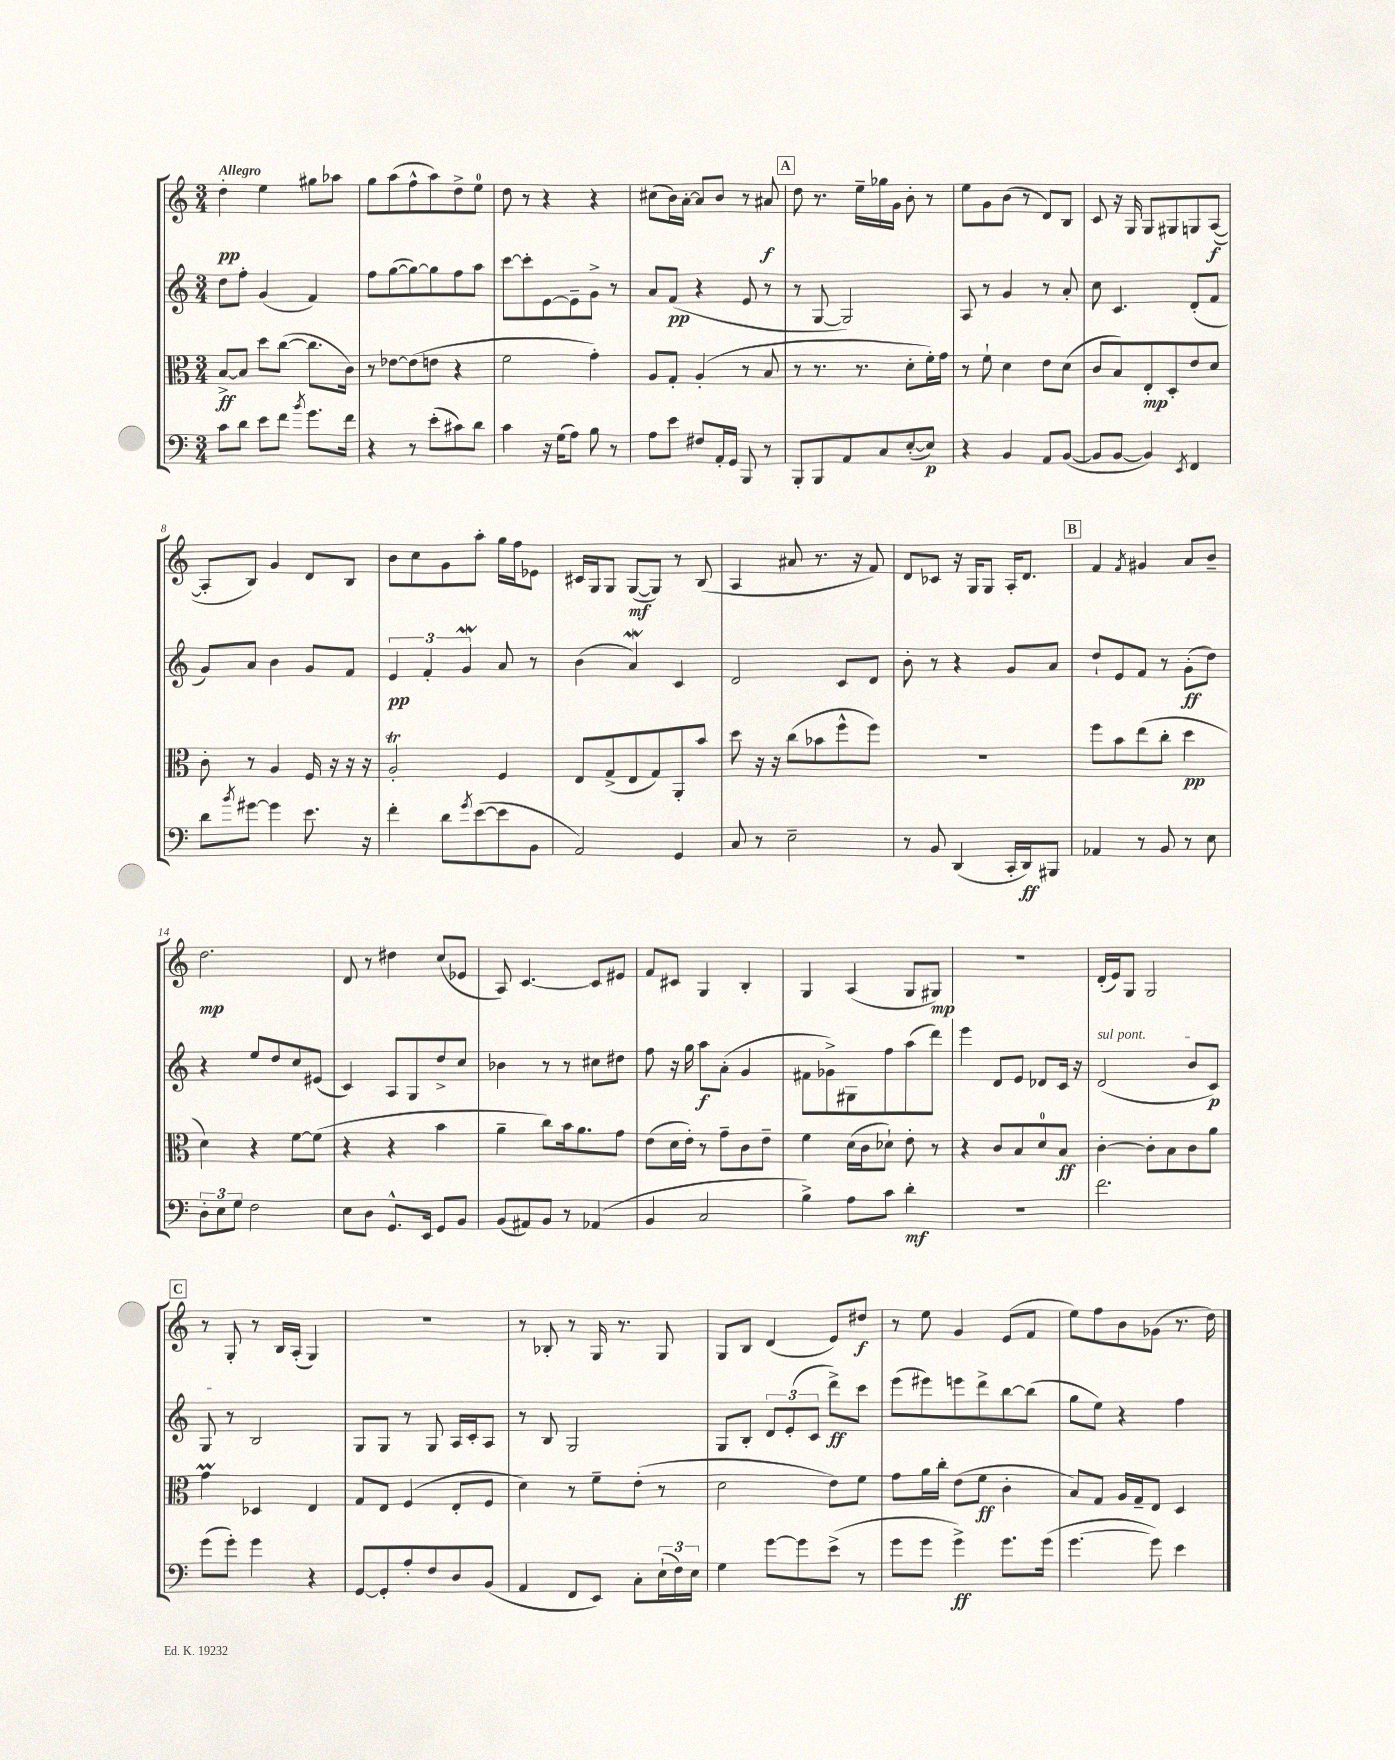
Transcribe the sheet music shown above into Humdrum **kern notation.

**kern	**dynam	**kern	**dynam	**kern	**dynam	**kern	**dynam
*part4	*part4	*part3	*part3	*part2	*part2	*part1	*part1
*staff4	*staff4	*staff3	*staff3	*staff2	*staff2	*staff1	*staff1
*clefF4	*	*clefC3	*	*clefG2	*	*clefG2	*
*k[]	*	*k[]	*	*k[]	*	*k[]	*
*M3/4	*	*M3/4	*	*M3/4	*	*M3/4	*
=1	=1	=1	=1	=1	=1	=1	=1
!	!	!	!	!	!	!LO:TX:a:B:t=Allegro	!
8c\L	.	[8B^/L	ff	8dd\L	.	4dd'\	pp
8d\J	.	8B/J]	.	8ff'\J	.	.	.
8e\L	.	8dd\L	.	(4g/	.	4ee\	.
8f\J	.	([8cc\J	.	.	.	.	.
8qb/	.	.	.	.	.	.	.
8.g\L	.	8.cc\L]	.	4f/)	.	8gg#X\L	.
.	.	.	.	.	.	8aa-X\J	.
16f\Jk	.	16c\Jk)	.	.	.	.	.
=2	=2	=2	=2	=2	=2	=2	=2
4r	.	8r	.	8ff\L	.	8gg\L	.
.	.	[8e-X\L	.	([8gg\	.	(8aa\	.
8r	.	(8e-\]	.	8gg\_)	.	8ff^^\	.
(8e'\L	.	8en\J	.	8gg\]	.	8aa\)	.
8c#X\)	.	4r	.	8ff\	.	8dd^\	.
8d\J	.	.	.	8aa\J	.	8ee\J	.
=3	=3	=3	=3	=3	=3	=3	=3
4c\	.	2f\	.	[8ccc\L	.	8dd\	.
.	.	.	.	8ccc'\]	.	8r	.
16r	.	.	.	[8e\	.	4r	.
(16G\KL	.	.	.	.	.	.	.
8A\J)	.	.	.	8e~\]	.	.	.
8B\	.	4g'\)	.	8g^\J	.	4r	.
8r	.	.	.	8r	.	.	.
=4	=4	=4	=4	=4	=4	=4	=4
8A\L	.	8A/L	.	8a/L	.	(8cc#X\L	.
8e\J	.	8G'/J	.	(8f/J	pp	16b\L)	.
.	.	.	.	.	.	[16a'\JJ	.
8F#X/L	.	(4A'/	.	4r	.	8a/L]	.
16AA'/L	.	.	.	.	.	8b/J	.
16GG/JJ	.	.	.	.	.	.	.
8BBB/	.	8r	.	8e/	.	8r	.
8r	.	8B/	.	8r	.	8a#X/	f
!!LO:REH:place=s1:t=A
=5	=5	=5	=5	=5	=5	=5	=5
8BBB'/L	.	8r	.	8r	.	8dd\	.
8BBB/	.	8.r	.	[8G/	.	8.r	.
8AA/	.	.	.	2G/])	.	.	.
.	.	8.r	.	.	.	16ee~\LL	.
8C/	.	.	.	.	.	16gg-X\	.
.	.	.	.	.	.	16g\JJ	.
([8E'/	.	8d'\L	.	.	.	8b'\	.
8E/J])	p	16f'\L)	.	.	.	8r	.
.	.	16g\JJ	.	.	.	.	.
=6	=6	=6	=6	=6	=6	=6	=6
4r	.	8r	.	8A/	.	8ee\L	.
.	.	8f`\	.	8r	.	8g\	.
4BB/	.	4d\	.	4g/	.	(8b\J	.
.	.	.	.	.	.	8r	.
8AA/L	.	8e\L	.	8r	.	8d/L)	.
([8BB/J	.	(8d\J	.	8a'/	.	8B/J	.
=7	=7	=7	=7	=7	=7	=7	=7
8BB/L]	.	8c/L	.	8cc\	.	8c/	.
[8BB/J	.	8B/)	.	4.c/	.	16r	.
.	.	.	.	.	.	16G/	.
4BB/])	.	8E'/	mp	.	.	8G/L	.
.	.	8D'/	.	.	.	8G#X/	.
8qEE/	.	.	.	.	.	.	.
4FF/	.	8e/	.	(8d'/L	.	8Gn/	.
.	.	8d/J	.	8f/J	.	([8A/J	f
!!LO:LB:g=z
=8	=8	=8	=8	=8	=8	=8	=8
8d\L	.	8c'\	.	8g/L)	.	8A'/L]	.
8qb/	.	.	.	.	.	.	.
[8g#X\J	.	8r	.	8a/J	.	8B/J)	.
4g#\]	.	4A/	.	4b\	.	4g/	.
8.e\	.	16F/	.	8g/L	.	8d/L	.
.	.	16r	.	.	.	.	.
.	.	16r	.	8f/J	.	8B/J	.
16r	.	16r	.	.	.	.	.
=9	=9	=9	=9	=9	=9	=9	=9
4f'\	.	2AT'/	.	6e/	pp	8b\L	.
.	.	.	.	.	.	8cc\	.
.	.	.	.	6f'/	.	.	.
8d\L	.	.	.	.	.	8g\	.
.	.	.	.	6gW/	.	.	.
8qg/	.	.	.	.	.	.	.
([8e\	.	.	.	.	.	8aa'\J	.
8e\]	.	4F/	.	8a/	.	16gg\LL	.
.	.	.	.	.	.	16ff\J	.
8BB\J	.	.	.	8r	.	8e-X\J	.
=10	=10	=10	=10	=10	=10	=10	=10
2AA/)	.	8E/L	.	(4b\	.	16c#X/LL	.
.	.	.	.	.	.	16G/J	.
.	.	(8G^/	.	.	.	8G/J	.
.	.	8E/	.	4aW/)	.	([8G/L	mf
.	.	8G/)	.	.	.	8G/J])	.
4GG/	.	8AA'/	.	4c/	.	8r	.
.	.	8b/J	.	.	.	(8B/	.
=11	=11	=11	=11	=11	=11	=11	=11
8C/	.	8dd\	.	2d/	.	4A/	.
8r	.	16r	.	.	.	.	.
.	.	16r	.	.	.	.	.
2E~\	.	(8cc\L	.	.	.	8a#X/	.
.	.	8b-X\	.	.	.	8.r	.
.	.	8ff^^\	.	8c/L	.	.	.
.	.	.	.	.	.	16r	.
.	.	8ff\J)	.	8d/J	.	8f/)	.
=12	=12	=12	=12	=12	=12	=12	=12
8r	.	2.r	.	8b'\	.	8d/L	.
8BB/	.	.	.	8r	.	8c-X/J	.
(4DD/	.	.	.	4r	.	16r	.
.	.	.	.	.	.	16G/KL	.
.	.	.	.	.	.	8G/J	.
16CC'/LL	.	.	.	8g/L	.	16A'/KL	.
16DD/J)	ff	.	.	.	.	8.d/J	.
8BBB#X/J	.	.	.	8a/J	.	.	.
!!LO:REH:place=s1:t=B
=13	=13	=13	=13	=13	=13	=13	=13
4AA-X/	.	8ff\L	.	8dd`/L	.	4f/	.
.	.	8b\	.	8e/	.	.	.
.	.	.	.	.	.	8qf/	.
8r	.	(8ee\	.	8f/J	.	4g#X/	.
8BB/	.	8cc'\J	.	8r	.	.	.
8r	.	4dd\	pp	(8g'\L	ff	8a/L	.
8E\	.	.	.	8dd\J)	.	8b~/J	.
!!LO:LB:g=z
=14	=14	=14	=14	=14	=14	=14	=14
12D'\L	.	4d\)	.	4r	.	2.dd\	mp
12E\	.	.	.	.	.	.	.
12G\J	.	.	.	.	.	.	.
2F\	.	4r	.	8ee/L	.	.	.
.	.	.	.	8dd/	.	.	.
.	.	[8f\L	.	8cc/	.	.	.
.	.	(8f\J]	.	(8e#X/J	.	.	.
=15	=15	=15	=15	=15	=15	=15	=15
8E\L	.	4r	.	4c/)	.	8d/	.
8D\J	.	.	.	.	.	8r	.
8.GG^^/L	.	4r	.	8A/L	.	4dd#X\	.
.	.	.	.	8G/	.	.	.
16EE/Jk	.	.	.	.	.	.	.
8GG/L	.	4b\	.	8dd^/	.	(8cc/L	.
8BB/J	.	.	.	8cc/J	.	8e-X/J	.
=16	=16	=16	=16	=16	=16	=16	=16
(8BB/L	.	4a~\	.	4b-X\	.	8A/)	.
8AA#X/)	.	.	.	.	.	[4.c/	.
8BB/J	.	8cc\L)	.	8r	.	.	.
8r	.	16b\k	.	8r	.	.	.
.	.	8.a\	.	.	.	.	.
(4AA-X/	.	.	.	8cc#X\L	.	8c/L]	.
.	.	8g\J	.	8dd#X\J	.	8e#X/J	.
=17	=17	=17	=17	=17	=17	=17	=17
4BB/	.	(8e\L	.	8ff\	.	8f/L	.
.	.	16d\L	.	16r	.	8c#X/J	.
.	.	16e'\JJ)	.	16gg\	.	.	.
2C/	.	8r	.	8aa\L	f	4G/	.
.	.	8g~\L	.	(8a'\J	.	.	.
.	.	8c\	.	4g/	.	4B'/	.
.	.	8e~\J	.	.	.	.	.
=18	=18	=18	=18	=18	=18	=18	=18
4B^\)	.	4f\	.	8f#X\L	.	4G/	.
.	.	.	.	8g-X^\)	.	.	.
8A\L	.	(16d\LL	.	8G#X\	.	(4A/	.
.	.	16c\J	.	.	.	.	.
8c\J	.	8d-X`\J)	.	8ff\	.	.	.
4d'\	mf	8e'\	.	(8aa\	.	8G/L	.
.	.	8r	.	8ddd\J)	.	8G#X/J)	mp
=19	=19	=19	=19	=19	=19	=19	=19
2.r	.	4r	.	4eee\	.	2.r	.
.	.	8c/L	.	8d/L	.	.	.
.	.	8B/	.	8e/J	.	.	.
.	.	8d/	.	8d-X/L	.	.	.
.	.	8B/J	ff	16c/Jk	.	.	.
.	.	.	.	16r	.	.	.
=20	=20	=20	=20	=20	=20	=20	=20
!	!	!	!	!LO:TX:a:i:t=sul pont.	!	!	!
2.f\	.	[4c'\	.	(2d/	.	(16d'/LL	.
.	.	.	.	.	.	16e/J)	.
.	.	.	.	.	.	8G/J	.
.	.	8c'\L]	.	.	.	2G/	.
.	.	8B\	.	.	.	.	.
.	.	8c\	.	8b/L	.	.	.
.	.	8a\J	.	8c/J)	p	.	.
!!LO:LB:g=z
!!LO:REH:place=s1:t=C
=21	=21	=21	=21	=21	=21	=21	=21
(8g\L	.	4gM\	.	8G/	.	8r	.
8g'\J)	.	.	.	8r	.	8G'/	.
4g\	.	4D-X/	.	2B/	.	8r	.
.	.	.	.	.	.	16B/LL	.
.	.	.	.	.	.	(16A'/JJ	.
4r	.	4E/	.	.	.	4G/)	.
=22	=22	=22	=22	=22	=22	=22	=22
[8GG/L	.	8G/L	.	8G/L	.	2.r	.
8GG'/]	.	8E/J	.	8G/J	.	.	.
8A'/	.	(4F/	.	8r	.	.	.
8F/	.	.	.	8G/	.	.	.
8D/	.	8E'/L	.	16A/LL	.	.	.
.	.	.	.	16c'/J	.	.	.
(8BB/J	.	8F/J	.	8A/J	.	.	.
=23	=23	=23	=23	=23	=23	=23	=23
4AA/	.	4d\)	.	8r	.	8r	.
.	.	.	.	8B/	.	8B-X'/	.
8FF/L	.	8r	.	2G/	.	8r	.
8EE/J)	.	8f~\L	.	.	.	16G/	.
.	.	.	.	.	.	8.r	.
8C'\L	.	(8e'\J	.	.	.	.	.
(24E`\L	.	8r	.	.	.	8G/	.
24F\)	.	.	.	.	.	.	.
24E\JJ	.	.	.	.	.	.	.
=24	=24	=24	=24	=24	=24	=24	=24
4G\	.	2d\	.	8G/L	.	8G/L	.
.	.	.	.	8B'/J	.	8B/J	.
[8g\L	.	.	.	12d/L	.	(4d/	.
.	.	.	.	(12e'/	.	.	.
8g\]	.	.	.	.	.	.	.
.	.	.	.	12c/J	.	.	.
(8e^\J	.	8e\L)	.	8ddd^\L)	ff	8e/L)	.
8r	.	8f\J	.	8ccc\J	.	8dd#X/J	f
=25	=25	=25	=25	=25	=25	=25	=25
8g\L	.	8g\L	.	(8eee\L	.	8r	.
8g\J	.	16a\L	.	8eee#X\)	.	8ee\	.
.	.	16cc'\JJ	.	.	.	.	.
4g^\)	ff	(8e\L	.	8eeen\	.	4g/	.
.	.	8f\J	ff	8ddd^\	.	.	.
8.g\L	.	4c'\	.	[8bb\	.	(8e/L	.
.	.	.	.	(8bb\J]	.	8f/J	.
(16g\Jk	.	.	.	.	.	.	.
=26	=26	=26	=26	=26	=26	=26	=26
[4.g\	.	8B/L)	.	8gg\L	.	8ee\L)	.
.	.	8G/J	.	8ee\J)	.	8ff\	.
.	.	16A/LL	.	4r	.	8b\	.
.	.	16G~/J	.	.	.	.	.
8g\])	.	8E/J	.	.	.	(8g-X\J	.
4e\	.	4D/	.	4ff\	.	8.r	.
.	.	.	.	.	.	16dd\)	.
==	==	==	==	==	==	==	==
*-	*-	*-	*-	*-	*-	*-	*-
